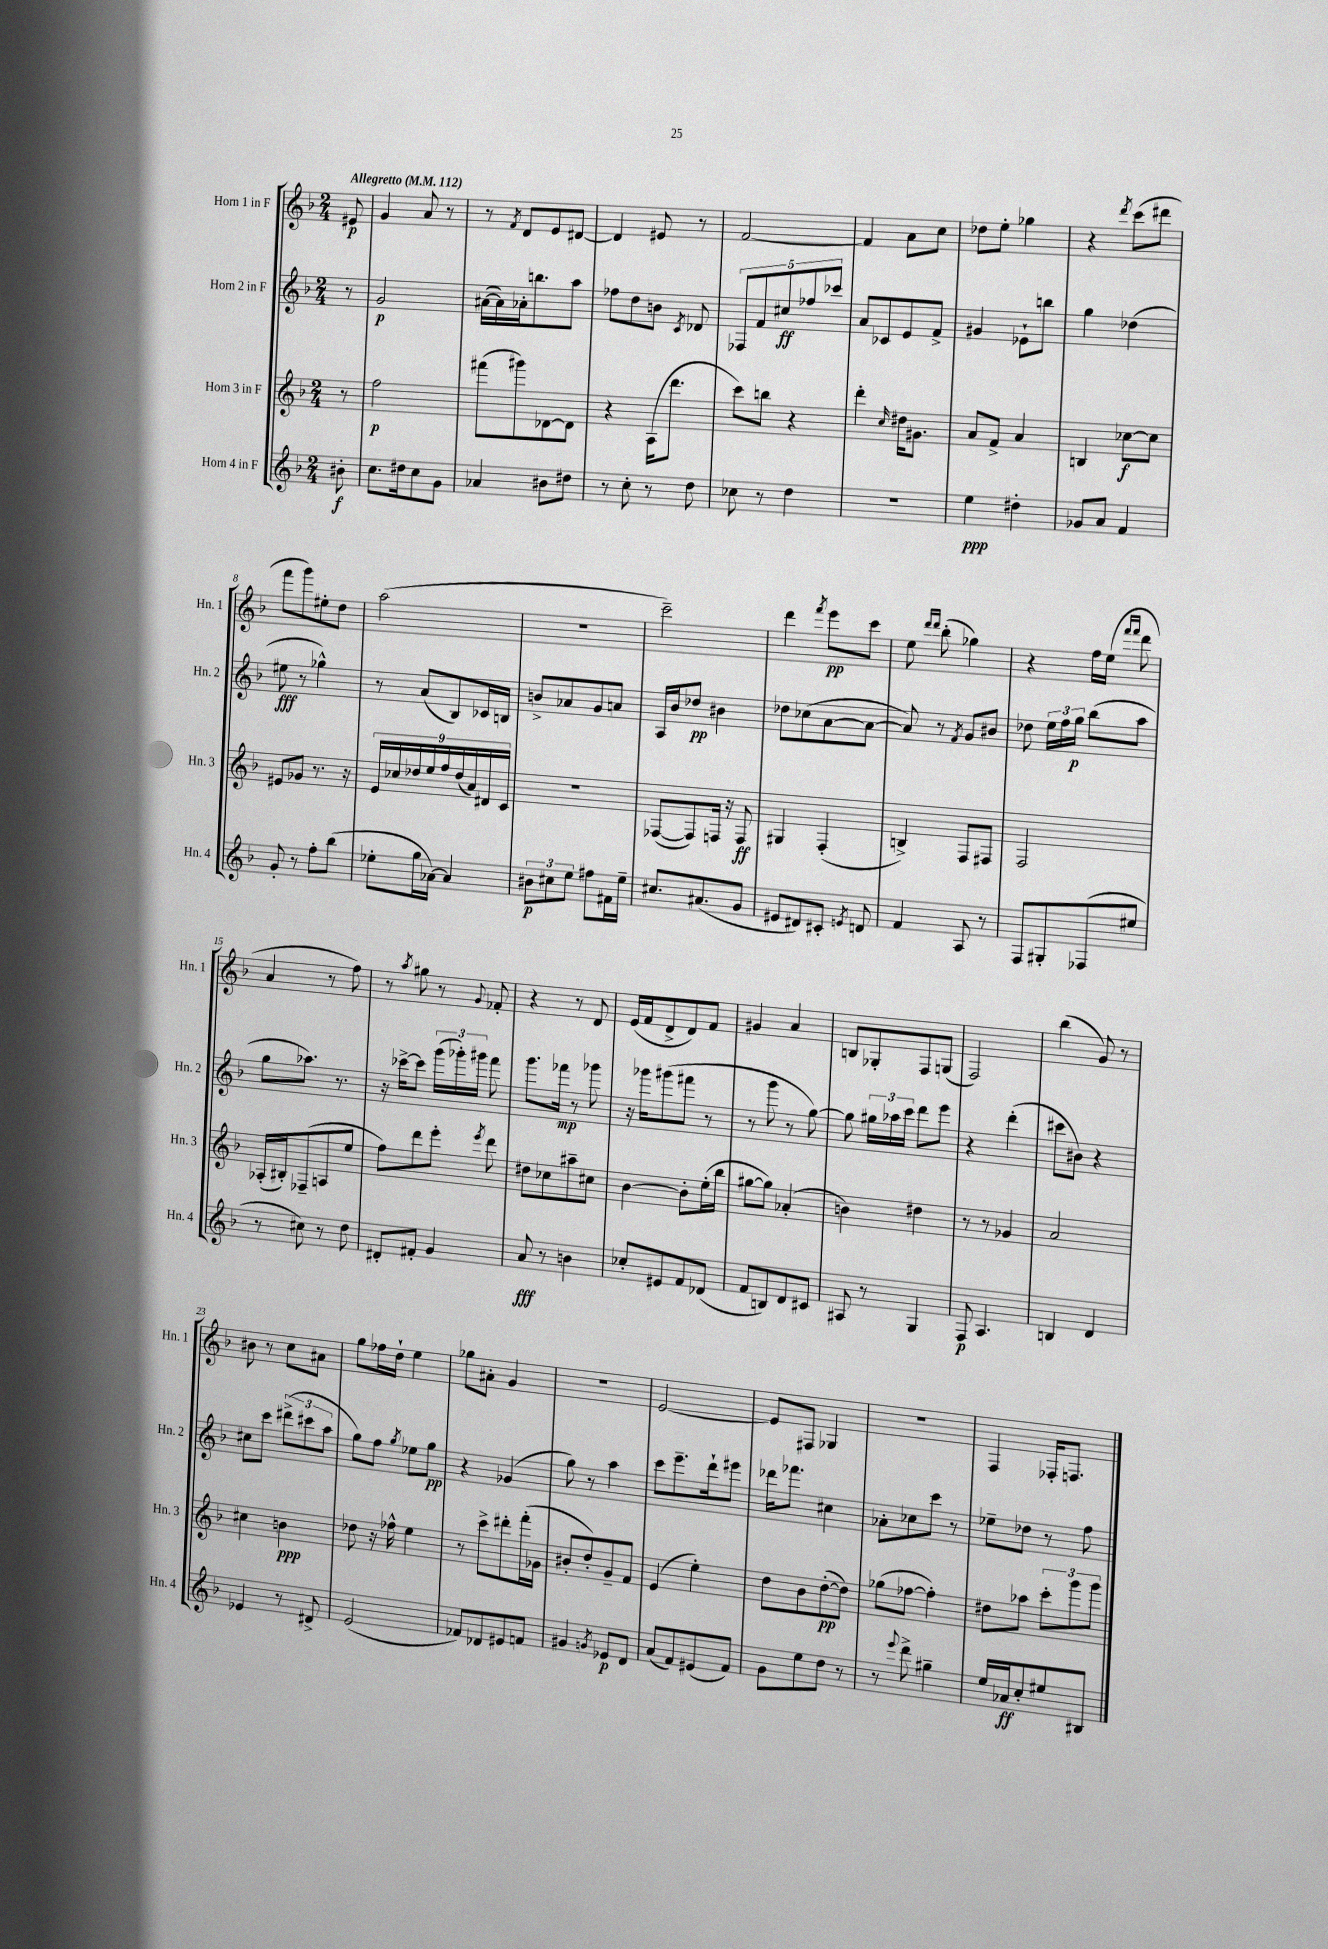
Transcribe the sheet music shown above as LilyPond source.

<<
\new StaffGroup <<
\new Staff = "s0" \with { instrumentName = "Horn 1 in F" shortInstrumentName = "Hn. 1" } {
    \clef treble \key f \major \numericTimeSignature \time 2/4 \partial 8 \tempo "Allegretto" 4 = 112
    \autoBeamOff eis'8\p |
    g'4 a'8 r8 |
    r8 \acciaccatura { f'8 } d'8[ e'8 dis'8]~ |
    dis'4 eis'8 r8 |
    f'2~ |
    f'4 a'8[ c''8] |
    des''8[ e''8]-. ges''4 |
    r4 \acciaccatura { d'''8 } c'''8[( dis'''8] |
    f'''8[ g'''8) eis''8-. d''8] |
    a''2( |
    R2 |
    c'''2--) |
    d'''4 \acciaccatura { f'''8 } e'''8[\pp c'''8] |
    e''8 \grace { d'''16[ d'''16] } bes''8-.( ges''4) |
    r4 f''16[ e''16]( \grace { f'''16[ f'''16] } d'''8 |
    a'4 r8 f''8) |
    r8 \acciaccatura { a''8 } gis''8 r8 \appoggiatura { g'8 } fes'8-. |
    r4 r8 d'8 |
    e'16[( f'16 d'8-> d'8) f'8] |
    gis'4 a'4 |
    b8[ ges8-. f8 g8]( |
    f2) |
    bes''4( g'8) r8 |
    bis'8 r8 c''8[ ais'8] |
    g''8[ fes''16 d''16]-! e''4 |
    ges''8[ ais'8]-. g'4 |
    r2 |
    e'2~ |
    e'8[ fis8] ges4 |
    r2 |
    f4 fes16[-. f8.] \bar "|." |
}
\new Staff = "s1" \with { instrumentName = "Horn 2 in F" shortInstrumentName = "Hn. 2" } {
    \clef treble \key f \major \numericTimeSignature \time 2/4 \partial 8
    \autoBeamOff r8 |
    g'2\p |
    ais'16[~( ais'16) aes'16-. b''8. a''8] |
    fes''8[ d''8 b'8] \acciaccatura { c'8 } des'8 |
    \tuplet 5/4 { fes8[ f'8 cis''8\ff fes''8 ces'''8] } |
    a'8[ ces'8 e'8 f'8]-> |
    gis'4 ees'8[-! b''8] |
    g''4 des''4( |
    eis''8\fff r8 ges''4-^) |
    r8 a'8[( bes8) ces'16 b16] |
    b'8[-> aes'8 g'8 a'8] |
    a16[ bes'16 des''8]\pp bis'4 |
    des''8[ ces''8( a'8~ a'8]~ |
    a'8) r8 \acciaccatura { f'8 } g'8[ bis'8] |
    des''8 \tuplet 3/2 { e''16[ f''16 g''16]\p } bes''8[( a''8] |
    g''8[ aes''8.]) r8. |
    r16 ces'''16[~-> ces'''8] \tuplet 3/2 { g'''16[( ges'''16-.) gis'''16] } f'''8 |
    g'''8.[ fes'''16]\mp r8 ges'''8 |
    r16 ges'''16[ gis'''8( fis'''8] r8 |
    r8 g'''8 r8 g''8~) |
    g''8 \tuplet 3/2 { gis''16[ aes''16 c'''16] } d'''8[ e'''8] |
    r4 d'''4-.( |
    cis'''8[ bis'8]) r4 |
    cis''8[ c'''8] \tuplet 3/2 { dis'''8[->( cis'''8 a''8] } |
    g''8[) f''8] \acciaccatura { g''8 } ees''8[ g''8]\pp |
    r4 ges'4( |
    g''8) r8 a''4 |
    c'''8[ e'''8.-- d'''16-! eis'''8] |
    des'''16[ fes'''8.] cis''4 |
    aes'8[-. ces''8 c'''8] r8 |
    ees''8[-- des''8] r8 f''8 \bar "|." |
}
\new Staff = "s2" \with { instrumentName = "Horn 3 in F" shortInstrumentName = "Hn. 3" } {
    \clef treble \key f \major \numericTimeSignature \time 2/4 \partial 8
    \autoBeamOff r8 |
    f''2\p |
    fis'''8[( gis'''8) des'8~ des'8] |
    r4 a16[( d'''8.] |
    c'''8[) b''8] r4 |
    d'''4-. \grace { c''16 } dis''16[ gis'8.] |
    a'8[ f'8]-> a'4 |
    b4 ces''8[~\f ces''8] |
    eis'8[ ges'8] r8. r16 |
    \tuplet 9/8 { e'16[ ces''16 des''16 e''16 f''16 des''16( a'16) dis'16 c'16] } |
    r2 |
    fes8[~( fes8) f16] r16 f8\ff |
    gis4 f4-.( |
    b4->) f8[ fis8] |
    f2 |
    aes16[-.( bis16-.) fes8--( a8 e''8] |
    f''8[) d'''8 e'''8]-. \acciaccatura { e'''8 } d'''8 |
    dis''8[ ces''8 ais''8-- cis''8] |
    bes'4~ bes'8[-. e''16-.( bes''16] |
    gis''8[~ gis''8]) aes'4-.( |
    b'4) dis''4 |
    r8 r8 ges'4 |
    a'2 |
    cis''4 b'4\ppp |
    des''8 r16 fes''16-^ e''4 |
    r8 c'''8[-> dis'''8-. f'''16-.( ges'16] |
    bis'8[-. d''8-.) g'8-- f'8] |
    e'4( e''4-.) |
    d''8[ bes'8 d''8~-.\pp( d''8]) |
    ges''8[( fes''8]~ fes''4-.) |
    dis''8[ aes''8] \tuplet 3/2 { c'''8[-. g'''8 g'''8] } \bar "|." |
}
\new Staff = "s3" \with { instrumentName = "Horn 4 in F" shortInstrumentName = "Hn. 4" } {
    \clef treble \key f \major \numericTimeSignature \time 2/4 \partial 8
    \autoBeamOff bis'8-.\f |
    c''8.[ dis''16 c''8 g'8] |
    aes'4 bis'8[ dis''8] |
    r8 c''8-. r8 d''8 |
    ces''8 r8 d''4 |
    R2 |
    e''4\ppp dis''4-. |
    ges'8[ a'8] f'4 |
    g'8-. r8 f''8[-. bes''8]( |
    ees''8[-. g''16 aes'16]~) aes'4 |
    \tuplet 3/2 { bis'8[\p cis''8 e''8] } fis''8[ fis'16 e''16]-- |
    cis''8.[ ais'8.( g'8] |
    eis'8[ dis'8) cis'8]-. \acciaccatura { e'8 } d'8 |
    f'4 a8 r8 |
    f8[ gis8-. fes8( eis''8] |
    r8 cis''8) r8 d''8 |
    dis'8[-. fis'8]-. g'4 |
    a'8\fff r8 b'4 |
    ces''8[-. eis'8 f'8 des'8]( |
    f'8[ b8) d'8 cis'8] |
    ais8 r8 g4 |
    f8\p a4. |
    b4 d'4 |
    ees'4 r8 dis'8-> |
    e'2( |
    fes'8[) des'8 eis'8 f'8] |
    gis'4 \acciaccatura { g'8 } ees'8[\p d'8] |
    a'8[( f'8) eis'8( f'8]) |
    g'8[ e''8 d''8] r8 |
    r8 \appoggiatura { e'''8 } d'''8-> gis''4-- |
    e''16[ aes'16\ff c''8-. eis''8 bis8] \bar "|." |
}
>>
>>
